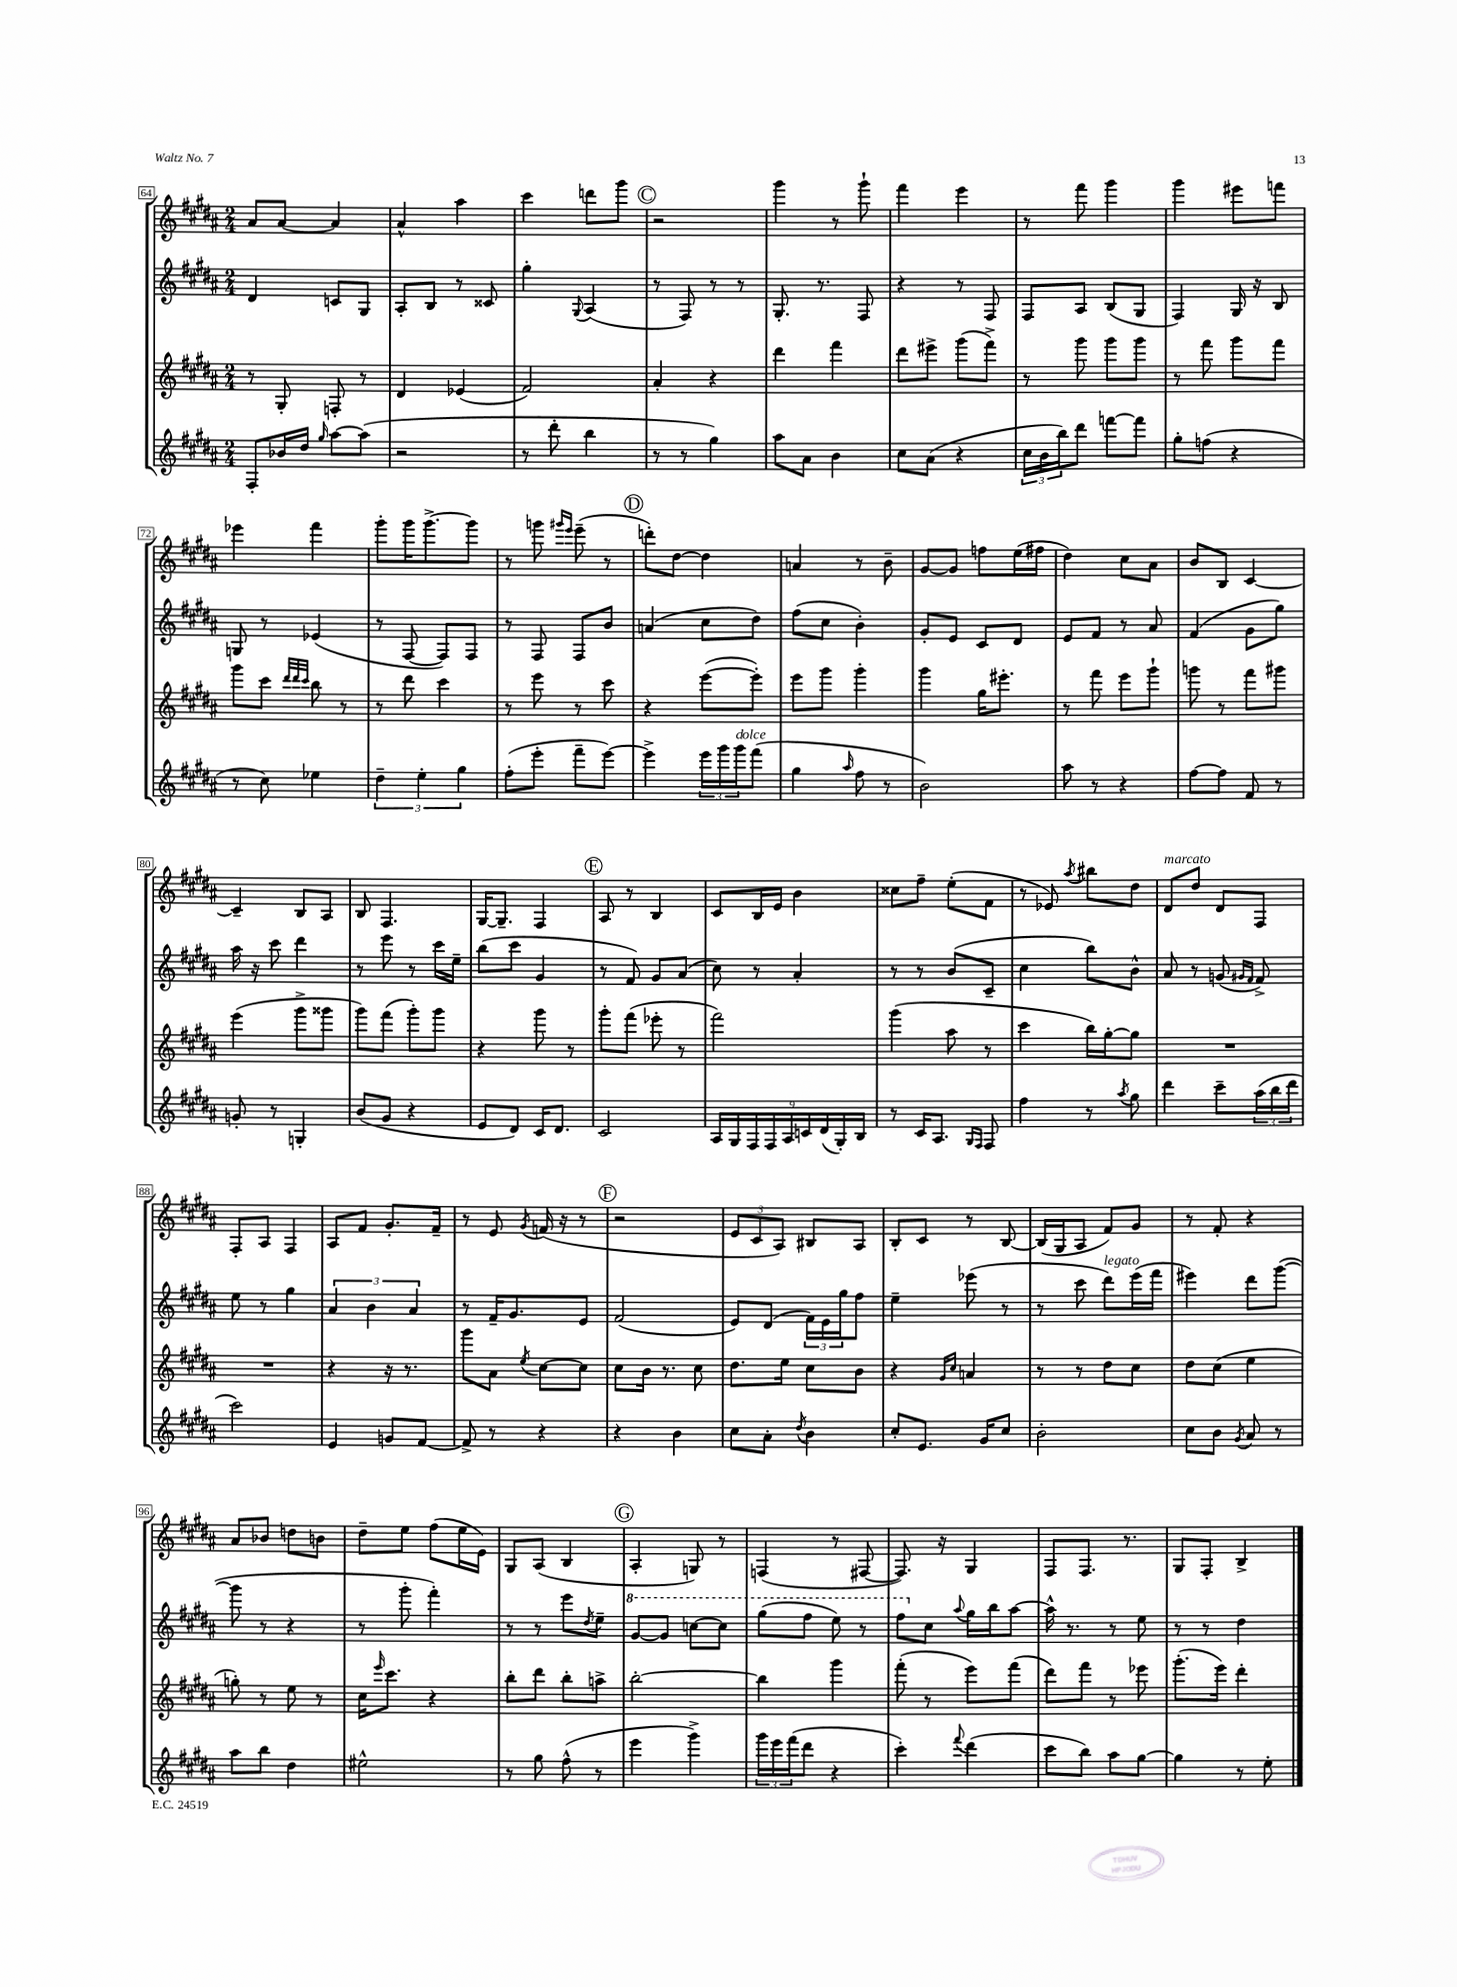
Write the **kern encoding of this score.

**kern	**kern	**kern	**kern
*staff4	*staff3	*staff2	*staff1
*clefG2	*clefG2	*clefG2	*clefG2
*k[f#c#g#d#a#]	*k[f#c#g#d#a#]	*k[f#c#g#d#a#]	*k[f#c#g#d#a#]
*M2/4	*M2/4	*M2/4	*M2/4
8F#'	8r	4d#	8a#
16b-	8G#'	.	[8a#
16dd#	.	.	.
16qqgg#	.	.	.
[8aa#	8F'	8c	4a#]
(8aa#]	8r	8G#	.
=	=	=	=
2r	4d#	8A#'	4a#^^
.	.	8B	.
.	(4e-	8r	4aa#
.	.	8c##	.
=	=	=	=
8r	2f#)	4gg#'	4ccc#
8ddd#'	.	.	.
.	.	8qqG#	.
4bb	.	(4A#	8ddd
.	.	.	8ggg#
=	=	=	=
8r	4a#'	8r	2r
8r	.	8F#)	.
4gg#)	4r	8r	.
.	.	8r	.
=	=	=	=
8aa#	4ddd#	8.G#'	4ggg#
8a#	.	.	.
.	.	8.r	.
4b	4fff#	.	8r
.	.	8F#	8ggg#`
=	=	=	=
8cc#	8ddd#	4r	4fff#
(8a#	8eee#^	.	.
4r	(8ggg#	8r	4eee
.	8fff#^)	8F#	.
=	=	=	=
24cc#	8r	8F#	8r
24b	.	.	.
24bb)	.	.	.
8ddd#	8ggg#	8A#	8fff#
[8fff	8ggg#	(8B	4ggg#
8fff]	8ggg#	8G#	.
=	=	=	=
8gg#'	8r	4F#)	4ggg#
(8ff	8fff#	.	.
4r	8ggg#	16G#	8eee#
.	.	16r	.
.	8fff#	8B	8fff
=	=	=	=
8r	8ggg#	8G	4eee-
8cc#)	8ccc#	8r	.
.	32qqddd#	.	.
.	32qqddd#	.	.
.	32qqccc#	.	.
4ee-	8bb	(4e-	4fff#
.	8r	.	.
=	=	=	=
6dd#~	8r	8r	8ggg#'
.	8ddd#	[8F#	16ggg#
6ee'	.	.	.
.	.	.	[8.ggg#^
.	4ccc#	8F#])	.
6gg#	.	.	.
.	.	8F#	8ggg#]
=	=	=	=
(8ff#'	8r	8r	8r
8eee'	8eee	8F#	8ggg
.	.	.	16qqggg#
.	.	.	16qqeee
8fff#~	8r	8F#	(8eee~
[8eee)	8ccc#	8b	8r
=	=	=	=
4eee^]	4r	(4a	8ddd')
.	.	.	[8dd#
24eee	([8eee	8cc#	4dd#]
24ggg#	.	.	.
24ggg#	.	.	.
(8fff#	8eee'])	8dd#)	.
=	=	=	=
4gg#	8eee	(8ff#	4a
.	8ggg#	8cc#	.
16qqaa#	.	.	.
8ff#	4ggg#'	4b')	8r
8r	.	.	8b~
=	=	=	=
2b)	4ggg#	8g#'	[8g#
.	.	8e	8g#]
.	16gg#	8c#	8ff
.	8.eee#'	.	.
.	.	8d#	(16ee
.	.	.	16ff#
=	=	=	=
8aa#	8r	8e	4dd#)
8r	8fff#	8f#	.
4r	8eee	8r	8cc#
.	8ggg#`	8a#	8a#
=	=	=	=
[8ff#	8ggg	(4f#	8b
8ff#]	8r	.	8B
8f#	8fff#	8g#	[4c#
8r	8ggg#	8gg#)	.
=	=	=	=
8g'	(4eee	16aa#	4c#~]
.	.	16r	.
8r	.	8ccc#	.
4G'	8ggg#^	4ddd#	8B
.	8ggg##	.	8A#
=	=	=	=
(8b	8ggg#)	8r	8B
8g#	(8fff#	8eee	4.F#
4r	8ggg#')	8r	.
.	8ggg#	16ccc#	.
.	.	16ee~	.
=	=	=	=
8e	4r	(8bb	[16G#
.	.	.	8.G#~]
8d#)	.	8ccc#	.
16c#	8ggg#	4g#	4F#
8.d#	.	.	.
.	8r	.	.
=	=	=	=
2c#	8ggg#'	8r	8A#
.	(8fff#	8f#)	8r
.	8eee-'	8g#	4B
.	8r	(8a#	.
=	=	=	=
18A#	2fff#)	8cc#)	8c#
18G#	.	.	.
18F#	.	.	.
.	.	8r	16B
18F#	.	.	.
.	.	.	16e
18A#	.	.	.
.	.	4a#'	4b
18c	.	.	.
(18d#	.	.	.
18G#')	.	.	.
18B	.	.	.
=	=	=	=
8r	(4ggg#	8r	8cc##
16c#	.	8r	8ff#~
8.A#	.	.	.
.	8aa#	(8b	(8ee'
16qqG#	.	.	.
16qqF#	.	.	.
8F#	8r	8c#~	8f#
=	=	=	=
4ff#	4ccc#	4cc#	8r
.	.	.	8e-)
.	.	.	8qaa#
8r	16bb)	8bb)	8bb#
.	[16gg#'	.	.
8qaa#	.	.	.
8gg#	8gg#]	8b^^	8dd#
=	=	=	=
4ddd#	2r	8a#	8d#
.	.	8r	8dd#
8ccc#~	.	(8g	8d#
.	.	16qqg#	.
.	.	16qqf#	.
(24aa#	.	8f#^)	8F#
24bb	.	.	.
24ddd#	.	.	.
=	=	=	=
2ccc#)	2r	8ee	8F#'
.	.	8r	8A#
.	.	4gg#	4F#
=	=	=	=
4e	4r	6a#	8A#
.	.	.	8f#
.	.	6b	.
8g	16r	.	8.g#'
.	8.r	.	.
.	.	6a#	.
[8f#	.	.	.
.	.	.	16f#~
=	=	=	=
8f#^]	8ggg#	8r	8r
8r	8a#	16f#~	8e
.	.	8.g#	.
.	8qee	.	8qg#
4r	[8cc#	.	(16f
.	.	.	16r
.	8cc#]	8e	8r
=	=	=	=
4r	8cc#	(2f#	2r
.	16b	.	.
.	8.r	.	.
4b	.	.	.
.	8cc#	.	.
=	=	=	=
8cc#	8.dd#	8e)	12e
.	.	.	12c#
8a#'	.	(8d#	.
.	.	.	12A#)
.	16ee	.	.
8qdd#	.	.	.
4b	8cc#	24f#)	8B#
.	.	24e	.
.	.	24gg#	.
.	8b	8ff#	8A#
=	=	=	=
8cc#'	4r	4ee~	8B'
8.e	.	.	8c#
.	16qqg#	.	.
.	16qqcc#	.	.
.	4a	(8eee-	8r
16g#	.	.	.
8cc#	.	8r	[8B
=	=	=	=
2b'	8r	8r	(16B]
.	.	.	16G#
.	8r	8ccc#	8A#
.	8dd#	8ddd#)	8f#)
.	8cc#	(16eee	8g#
.	.	16fff#	.
=	=	=	=
8cc#	8dd#	4eee#)	8r
8b	(8cc#	.	8f#'
8qg#	.	.	.
8a#	4ee	8ddd#	4r
8r	.	([8ggg#	.
=	=	=	=
8aa#	8gg')	8ggg#]	8a#
8bb	8r	8r	8b-
4dd#	8ee	4r	8dd
.	8r	.	8b
=	=	=	=
2ee#^^	16cc#	8r	8dd#~
.	16qqeee	.	.
.	8.ccc#	.	.
.	.	8ggg#'	8ee
.	4r	4fff#')	(8ff#
.	.	.	16ee
.	.	.	16e)
=	=	=	=
8r	8bb'	8r	8G#
8gg#	8ddd#	8r	(8A#
(8ff#^^	8bb'	8eee	4B
.	.	8qdd#	.
8r	8aa^	8ee~	.
=	=	=	=
4eee	[2bb'	[8gg#	4A#'
.	.	8gg#]	.
4ggg#^)	.	[8ccc	8G)
.	.	8ccc]	8r
=	=	=	=
24ggg#	4bb]	(8ggg#	(4F
24eee	.	.	.
(24fff#	.	.	.
8ddd#	.	8fff#	.
4r	4ggg#	8eee)	8r
.	.	8r	[8F#
=	=	=	=
4ccc#')	(8fff#'	8fff#	8.F#])
.	8r	8cc#	.
.	.	.	16r
8qqfff#	.	8qqaa#	.
(4ddd#	8eee)	16gg#	4G#
.	.	16bb	.
.	(8fff#	[8aa#	.
=	=	=	=
8ccc#	8ddd#)	16aa#^^]	8F#
.	.	8.r	.
8bb)	8fff#	.	8.F#
8aa#	8r	8r	.
.	.	.	8.r
[8gg#	8eee-	8ee	.
=	=	=	=
4gg#]	(8.ggg#'	8r	8G#
.	.	8r	8F#'
.	16eee)	.	.
8r	4ddd#'	4dd#	4B^
8ee'	.	.	.
==	==	==	==
*-	*-	*-	*-
